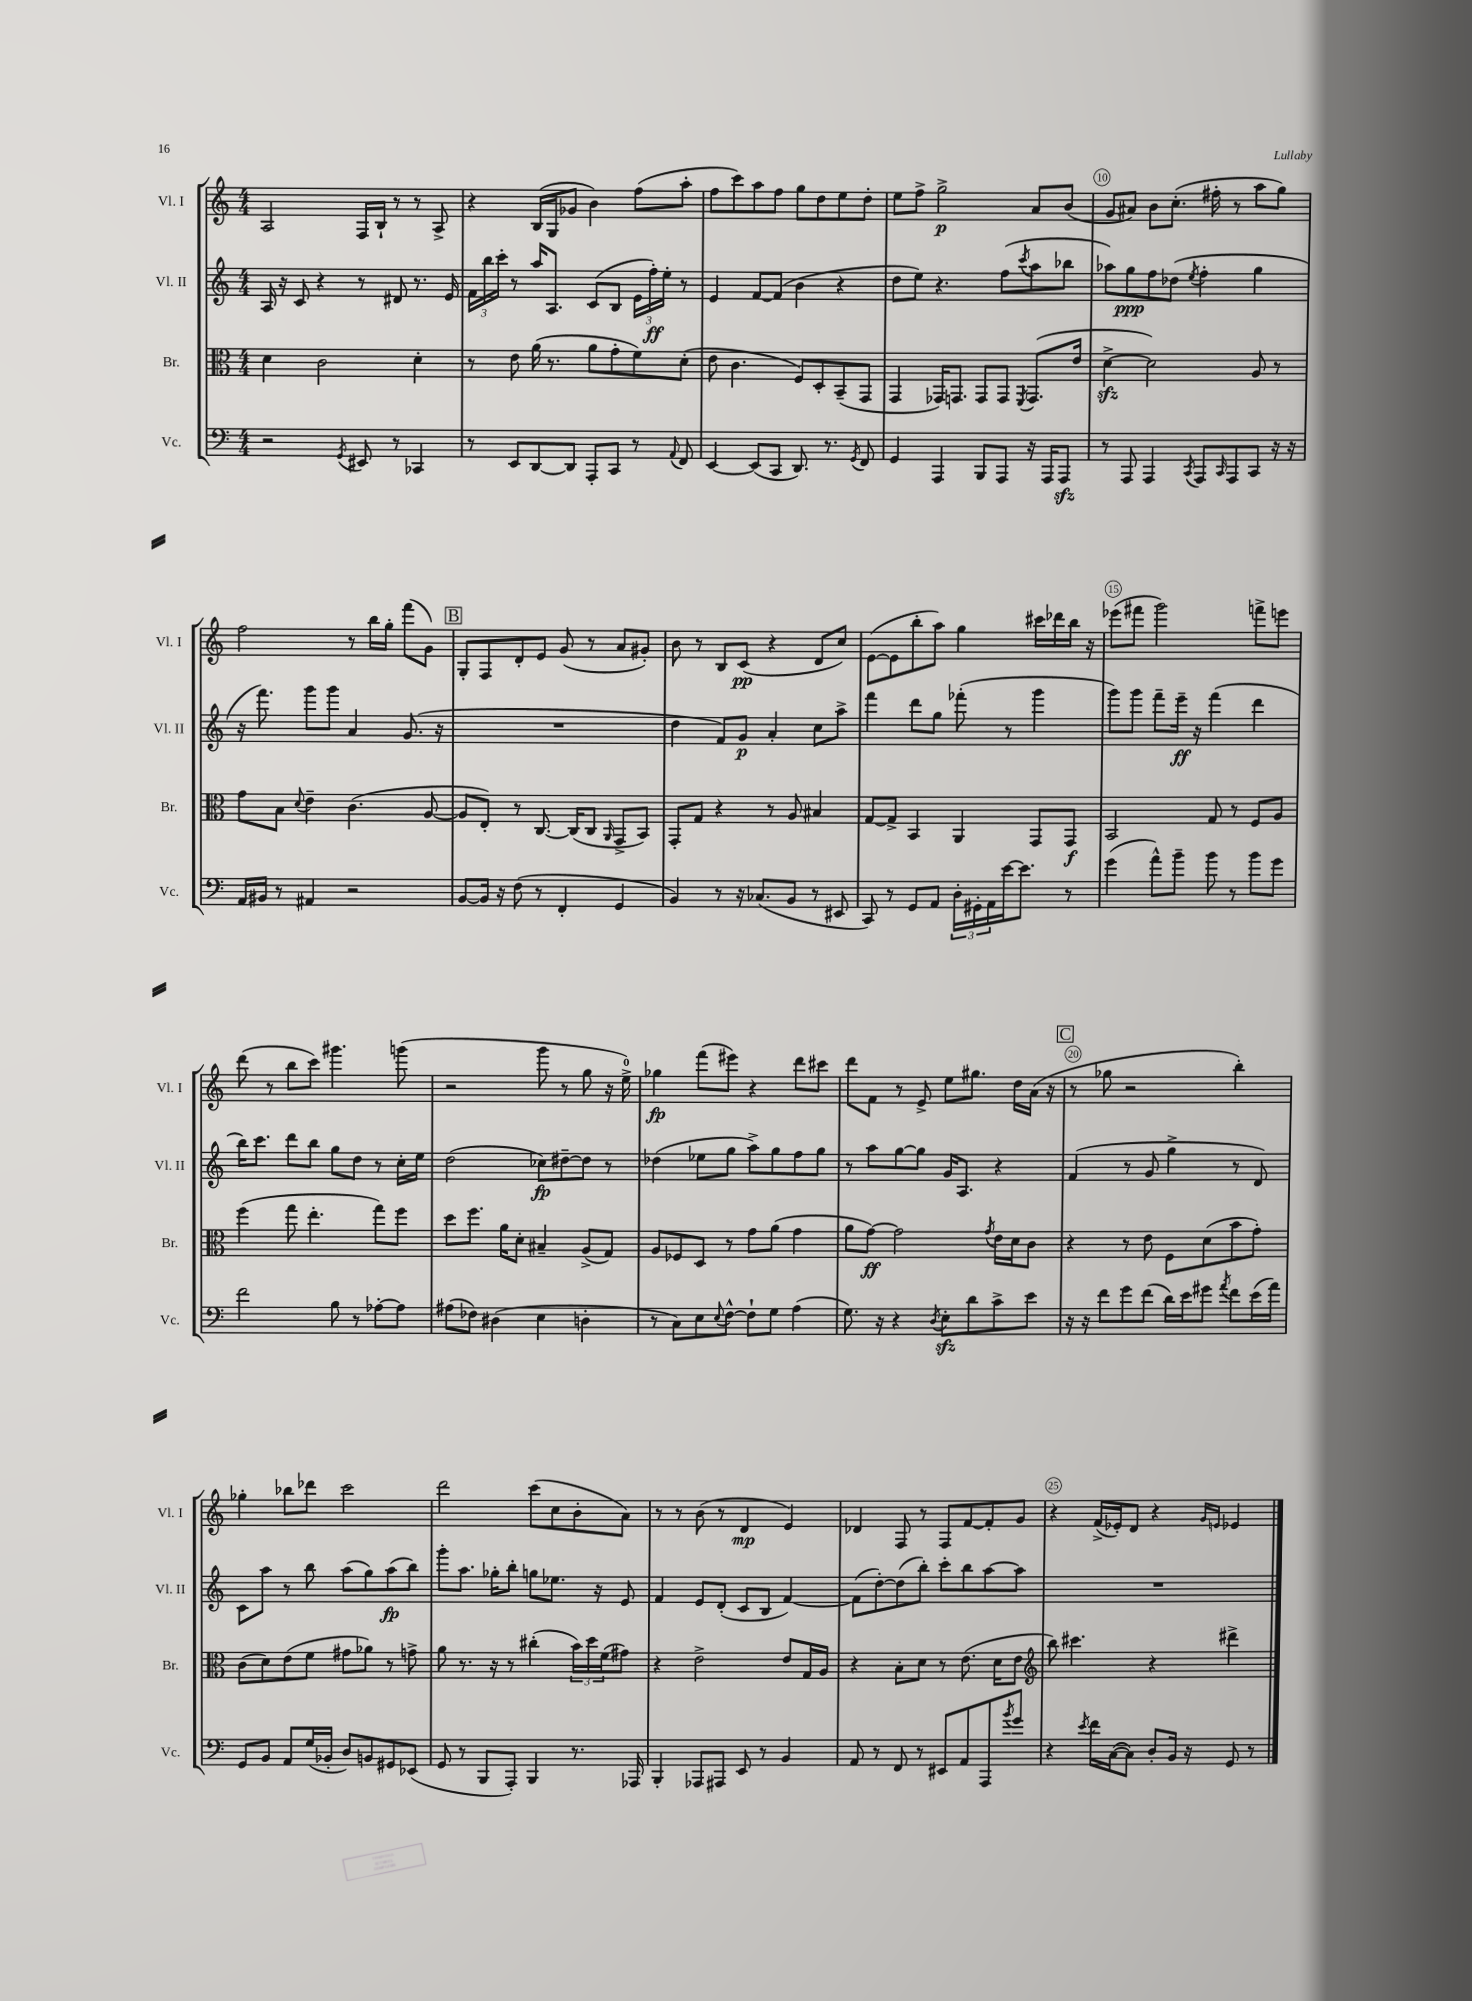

**kern	**kern	**kern	**kern
*staff4	*staff3	*staff2	*staff1
*clefF4	*clefC3	*clefG2	*clefG2
*k[]	*k[]	*k[]	*k[]
*M4/4	*M4/4	*M4/4	*M4/4
2r	4d	16A	2A
.	.	16r	.
.	.	8c	.
.	2c	4r	.
8qGG	.	.	.
8EE#	.	8r	16F
.	.	.	16B`
8r	.	8d#	8r
4CC-	4d'	8.r	8r
.	.	.	8A^
.	.	16e	.
=	=	=	=
8r	8r	24f	4r
.	.	24bb	.
.	.	24ccc'	.
8EE	8e	8r	.
[8DD	(16a	16aa	(16B
.	8.r	8.A	16G
8DD]	.	.	8g-
8AAA'	8a	(8c	4b)
8CC	8g'	8B	.
8r	8f)	24e	(8ff
.	.	24ff')	.
.	.	24ee'	.
8qqAA	.	.	.
8FF	(8d'	8r	8aa'
=	=	=	=
[4EE	8e	4e	8ff
.	4.c	.	8ccc)
(8EE]	.	[8f	8aa
8CC	.	(8f]	8ff
8.DD)	8F)	4b	8gg
.	8D'	.	8dd
8.r	.	.	.
.	(8BB~	4r	8ee
8qGG	.	.	.
8FF	8GG	.	8dd'
=	=	=	=
4GG	4GG	8dd	8ee
.	.	8ee)	8ff^
4AAA	16GG-)	4.r	2gg^
.	8.GG	.	.
8BBB	8GG	.	.
8AAA	8GG	(8ff	.
.	8qFF	8qccc	.
16r	(8.GG	8aa	8a
16AAA	.	.	.
8AAA	.	8bb-	(8b
.	16e	.	.
=	=	=	=
8r	[4d^	8aa-)	8g
8AAA	.	8gg	8a#)
4AAA	2d])	8ff	8b
.	.	(8dd-	(8.cc'
8qCC	.	8qee	.
8AAA	.	4ff'	.
.	.	.	16ff#'
16qqCC	.	.	.
8AAA	.	.	8r
8CC	8A	4gg	8aa
16r	8r	.	8gg)
16r	.	.	.
=	=	=	=
16AA	8g	16r	2ff
16BB#	.	8.fff)	.
8r	8B	.	.
.	8qqd	.	.
4AA#	4e~	8ggg	.
.	.	8ggg	.
2r	(4.c	4a	8r
.	.	.	16bb
.	.	.	16gg'
.	.	(8.g	(8fff
.	[8A	.	8g)
.	.	16r	.
=	=	=	=
[8BB	8A]	1r	8G'
16BB]	8E')	.	8F
16r	.	.	.
(8F	8r	.	8d'
8r	[8.C	.	8e
4FF'	.	.	(8g
.	(16C]	.	.
.	8C	.	8r
.	16qqAA	.	.
4GG	8GG^	.	8a
.	8BB)	.	8g#')
=	=	=	=
4BB)	8GG'	4dd	8b
.	8G	.	8r
8r	4r	8f)	8B
16r	.	8g	(8c
(8.C-	.	.	.
.	8r	4a'	4r
8BB	8A	.	.
8r	4B#	8cc	8d
8EE#	.	8aa^	8cc)
=	=	=	=
8CC)	[8G	4fff	([8e
8r	8G^]	.	8e]
8GG	4BB	8ddd	8bb'
8AA	.	8gg	8aa)
24D'	4AA	(8fff-'	4gg
24GG#'	.	.	.
24AA	.	.	.
[16e	.	8r	.
8.e]	.	.	.
.	8GG	4ggg	16ccc#
.	.	.	16ddd-
8r	8GG	.	16bb
.	.	.	16r
=	=	=	=
(4g	2BB	8ggg)	(8eee-
.	.	8ggg	8fff#
8a^^)	.	8fff~	2ggg)
8b~	.	16eee~	.
.	.	16r	.
8b	8G	(4fff	.
8r	8r	.	.
8b	8F	4ddd	8fff^
8g	8A	.	8eee
=	=	=	=
2f	(4ff	16bb)	(8ddd
.	.	8.ccc	.
.	.	.	8r
.	8gg	8ddd	8bb
.	4.ee'	8bb	8ccc)
8B	.	8gg	4.ggg#
8r	.	8dd	.
[8A-'	8gg)	8r	.
8A-]	8ff	16cc'	(8ggg
.	.	16ee	.
=	=	=	=
(8A#	8dd	(2dd	2r
8F-)	8.ff	.	.
(4D#	.	.	.
.	16a	.	.
.	8d'	.	.
4E	4B#~	8cc-)	8ggg
.	.	[8dd#~	8r
4D'	(8A^	8dd#]	8gg
.	8G)	8r	16r
.	.	.	16ee^)
=	=	=	=
8r	8A	(4dd-	4gg-
8C)	8F-	.	.
8E	8D	8ee-	(8fff
8qqE	.	.	.
[8F^^	8r	8gg	8eee#)
8F`]	8g	8aa^)	4r
8G	(8a	8gg	.
(4A	4g	8ff	8ddd
.	.	8gg	8ccc#
=	=	=	=
8.G)	8a	8r	8ddd
.	[8g)	8aa	8f
16r	.	.	.
4r	2g]	[8gg	8r
.	.	8gg]	8e^
8qD	.	.	.
8E'	.	16g	8ee
.	.	8.A	.
8d	.	.	8.gg#
.	8qg	.	.
8c^	16e	4r	.
.	16d	.	16dd
8e	8c	.	(16a
.	.	.	16r
=	=	=	=
16r	4r	(4f	8r
16r	.	.	.
8f	.	.	8gg-
8g	8r	8r	2r
(8f	8e	8g	.
16d)	8F	4gg^	.
16e	.	.	.
8g#	(8d	.	.
8qa	.	.	.
8f	8b	8r	4bb')
(16e	8g')	8d)	.
16a)	.	.	.
=	=	=	=
8GG	(8c	8c	4gg-'
8BB	8d)	8aa	.
8AA	(8e	8r	8bb-
(16G	8f	8bb	8ddd-
16BB-'	.	.	.
8D)	8g#	(8aa	2ccc
8BB	8a-)	8gg)	.
8GG#	8r	(8aa	.
(8EE-	8g^	8bb)	.
=	=	=	=
8GG	8a	8ggg'	2ddd
8r	8.r	8.aa	.
8BBB	.	.	.
.	16r	16gg-'	.
8AAA')	8r	8bb'	.
4BBB	(4cc#'	8gg	(8ccc
.	.	8.ee-	8cc
8.r	24b)	.	8b'
.	24dd	.	.
.	.	16r	.
.	(24f	.	.
.	8g#)	8e	8a)
16AAA-	.	.	.
=	=	=	=
4BBB'	4r	4f	8r
.	.	.	8r
8AAA-	2e^	8e	(8b
8AAA#	.	(8d'	8r
8EE	.	8c	4d
8r	.	8B	.
4BB	8e	[4f)	4e)
.	16G	.	.
.	16A	.	.
=	=	=	=
8AA	4r	(8f]	4d-
8r	.	[8dd')	.
8FF	8B'	(8dd]	8F
8r	8d	8bb')	8r
8EE#	8r	8ccc'	8F
8AA	(8.e	8bb	[8f
8AAA	.	[8aa	8f']
.	16d	.	.
8qb	.	.	.
8g	8e	8aa]	8g
=	=	=	=
*	*clefG2	*	*
4r	8bb)	1r	4r
.	4.ccc#	.	.
8qe	.	.	.
16f	.	.	(16f^
([16C	.	.	16e-')
8C])	.	.	8d
8D'	4r	.	4r
16BB	.	.	.
16r	.	.	.
.	.	.	16qqg
.	.	.	16qqe
8GG	4ddd#^	.	4e-
8r	.	.	.
==	==	==	==
*-	*-	*-	*-
